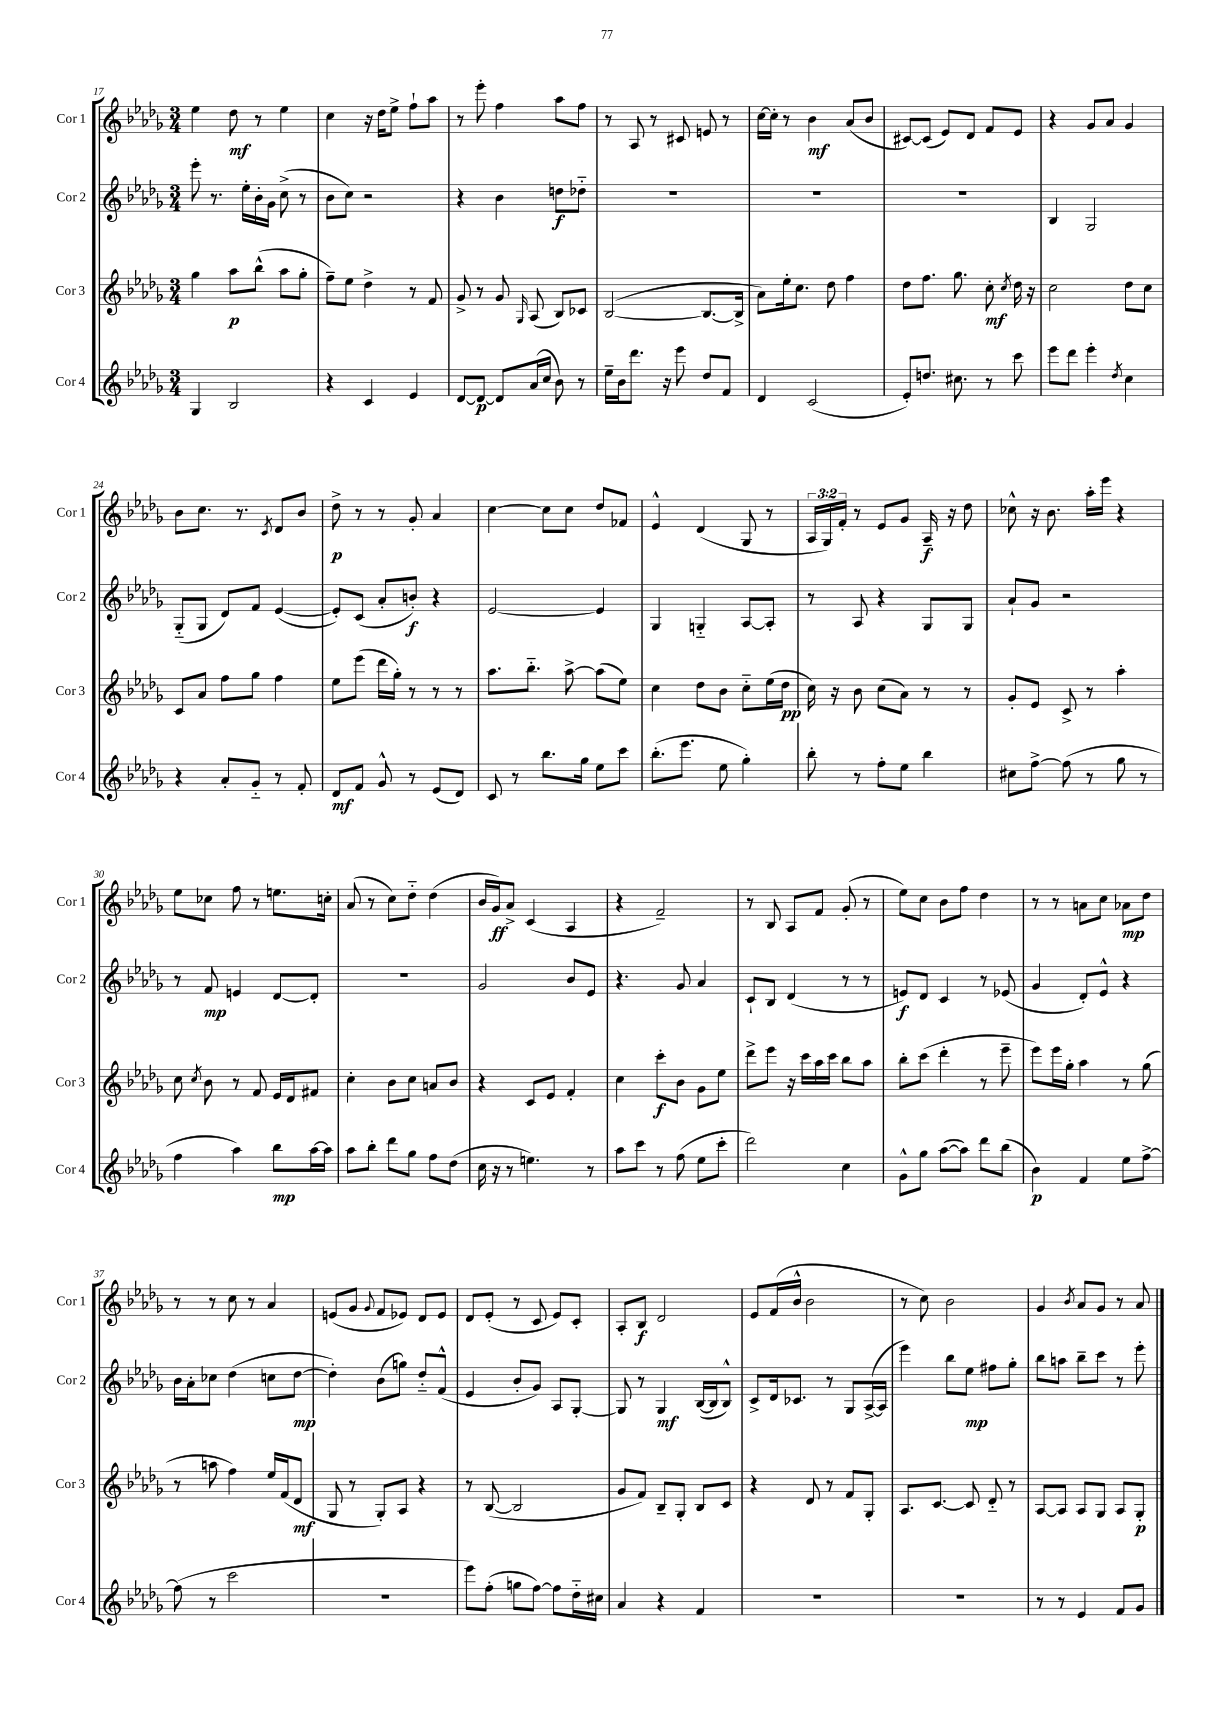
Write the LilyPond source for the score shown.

<<
\new StaffGroup <<
\new Staff = "s0" \with { instrumentName = "Cor 1" shortInstrumentName = "Cor 1" } {
    \clef treble \key des \major \numericTimeSignature \time 3/4 \override Staff.TupletNumber.text = #tuplet-number::calc-fraction-text
    \autoBeamOff ees''4 des''8\mf r8 ees''4 |
    c''4 r16 des''16[ ees''8]-> f''8[-! aes''8] |
    r8 ees'''8-. f''4 aes''8[ f''8] |
    r8 aes8 r8 cis'8 e'8 r8 |
    c''16[~ c''16]-. r8 bes'4\mf aes'8[( bes'8] |
    cis'8[~) cis'8]( ees'8[) des'8] f'8[ ees'8] |
    r4 ges'8[ aes'8] ges'4 |
    bes'8[ c''8.] r8. \acciaccatura { c'8 } des'8[ bes'8] |
    des''8->\p r8 r8 ges'8-. aes'4 |
    c''4~ c''8[ c''8] des''8[ fes'8] |
    ees'4-^ des'4( ges8 r8 |
    \tuplet 3/2 { aes16[ ges16) f'16]-. } r8 ees'8[ ges'8] aes16--\f r16 des''8 |
    ces''8-^ r16 bes'8. aes''16[-. ees'''16] r4 |
    ees''8[ ces''8] f''8 r8 e''8.[ c''16]-. |
    aes'8( r8 c''8[) des''8]-_ des''4( |
    bes'16[ ges'16\ff) aes'8]-> c'4( aes4 |
    r4 f'2--) |
    r8 bes8 aes8[ f'8] ges'8-.( r8 |
    ees''8[) c''8] bes'8[ f''8] des''4 |
    r8 r8 a'8[ c''8] aes'8[\mp des''8] |
    r8 r8 c''8 r8 aes'4 |
    e'8[( ges'8] \appoggiatura { ges'8 } f'8[ ees'8]) des'8[ ees'8] |
    des'8[ ees'8]-.( r8 c'8 ees'8[) c'8]-. |
    aes8[-. bes8]\f des'2 |
    ees'8[ f'16( bes'16]-^ bes'2 |
    r8 c''8) bes'2 |
    ges'4 \acciaccatura { bes'8 } aes'8[ ges'8] r8 aes'8 \bar "|." |
}
\new Staff = "s1" \with { instrumentName = "Cor 2" shortInstrumentName = "Cor 2" } {
    \clef treble \key des \major \numericTimeSignature \time 3/4
    \autoBeamOff ees'''8-. r8. ees''16[-. bes'16-. ges'16] c''8->( r8 |
    bes'8[ c''8]) r2 |
    r4 bes'4 d''8[\f des''8]-_ |
    R2. |
    R2. |
    R2. |
    bes4 ges2 |
    ges8[-_( ges8] des'8[) f'8] ees'4~( |
    ees'8[-.) c'8]( aes'8[-. b'8]-.\f) r4 |
    ees'2~ ees'4 |
    ges4 g4-_ aes8[~ aes8]-. |
    r8 aes8 r4 ges8[ ges8] |
    aes'8[-! ges'8] r2 |
    r8 f'8\mp e'4 des'8[~ des'8]-. |
    R2. |
    ges'2 bes'8[ ees'8] |
    r4. ges'8 aes'4 |
    c'8[-! bes8] des'4( r8 r8 |
    e'8[\f) des'8] c'4 r8 ees'8( |
    ges'4 des'8[-.) ees'8]-^ r4 |
    bes'16[ aes'16-. ces''8] des''4( c''8[ des''8]~\mp |
    des''4-.) bes'8[( g''8]) des''8[-_ f'8]-^( |
    ees'4 bes'8[-. ges'8]) aes8[ ges8]~-. |
    ges8 r8 ges4\mf bes16[~( bes16 bes8]-^) |
    c'8[-> des'16 ces'8.] r8 ges8[ aes16~->( aes16] |
    ees'''4) bes''8[ ees''8]\mp fis''8[ ges''8]-. |
    bes''8[ a''8] bes''8[-- c'''8] r8 ees'''8-. \bar "|." |
}
\new Staff = "s2" \with { instrumentName = "Cor 3" shortInstrumentName = "Cor 3" } {
    \clef treble \key des \major \numericTimeSignature \time 3/4
    \autoBeamOff ges''4 aes''8[\p bes''8]-^( aes''8[ ges''8]-. |
    f''8[--) ees''8] des''4-> r8 f'8 |
    ges'8-> r8 ges'8 \grace { ges16 } aes8( bes8[) ces'8] |
    bes2~( bes8.[~ bes16]-> |
    aes'8[) ees''16-. c''8.] des''8 f''4 |
    des''8[ f''8.] ges''8. c''8-.\mf \acciaccatura { c''8 } des''16 r16 |
    c''2 des''8[ c''8] |
    c'8[ aes'8] f''8[ ges''8] f''4 |
    ees''8[ ees'''8]( des'''16[ ges''16]-.) r8 r8 r8 |
    aes''8.[ bes''8.]-_ aes''8~-> aes''8[( ees''8]) |
    c''4 des''8[ bes'8] c''8[-_ ees''16( des''16]\pp |
    c''16) r16 bes'8 c''8[( aes'8]) r8 r8 |
    ges'8[-. ees'8] c'8-> r8 aes''4-. |
    c''8 \acciaccatura { c''8 } bes'8 r8 f'8 ees'16[ des'16 fis'8] |
    c''4-. bes'8[ c''8] a'8[ bes'8] |
    r4 c'8[ ees'8] f'4-. |
    c''4 c'''8[-.\f bes'8] ges'8[ ees''8] |
    des'''8[-> ees'''8] r16 c'''16[ aes''16 c'''16] bes''8[ aes''8] |
    bes''8[-. c'''8]( des'''4-. r8 ees'''8-- |
    ees'''8[) ees'''16 ges''16]-. aes''4 r8 ges''8( |
    r8 a''8 f''4) ees''16[ f'16( des'8]\mf |
    ges8 r8 ges8[-.) aes8] r4 |
    r8 bes8~( bes2 |
    ges'8[ f'8]) bes8[-- ges8]-. bes8[ c'8] |
    r4 des'8 r8 f'8[ ges8]-. |
    aes8.[ c'8.]~ c'8 des'8-_ r8 |
    aes8[~ aes8] aes8[ ges8] aes8[ ges8]-.\p \bar "|." |
}
\new Staff = "s3" \with { instrumentName = "Cor 4" shortInstrumentName = "Cor 4" } {
    \clef treble \key des \major \numericTimeSignature \time 3/4
    \autoBeamOff ges4 bes2 |
    r4 c'4 ees'4 |
    des'8[~ des'8]~\p des'8[ aes'16( c''16] bes'8) r8 |
    ees''16[-- bes'16 des'''8.] r16 ees'''8 des''8[ f'8] |
    des'4 c'2( |
    ees'8[-.) d''8.] cis''8. r8 c'''8 |
    ees'''8[ des'''8] ees'''4-. \acciaccatura { des''8 } c''4 |
    r4 aes'8[-. ges'8]-_ r8 f'8-. |
    des'8[\mf f'8] ges'8-^ r8 ees'8[( des'8]) |
    c'8 r8 bes''8.[ ges''16] ees''8[ c'''8] |
    bes''8.[-.( ees'''8.] ees''8 ges''4-.) |
    bes''8-. r8 f''8[-. ees''8] bes''4 |
    cis''8[ f''8]~-> f''8( r8 ges''8 r8 |
    f''4 aes''4) bes''8[\mp aes''16~ aes''16] |
    aes''8[ bes''8]-. des'''8[ ges''8] f''8[ des''8]( |
    c''16 r16 r8 e''4.) r8 |
    aes''8[ c'''8] r8 f''8( ees''8[ c'''8]-. |
    des'''2) c''4 |
    ges'8[-^ ges''8] aes''8[~( aes''8]) des'''8[ bes''8]( |
    bes'4\p) f'4 ees''8[ f''8]~-> |
    f''8( r8 c'''2 |
    R2. |
    ees'''8[) f''8]-.( g''8[ f''8]~) f''8[ des''16-_ cis''16] |
    aes'4 r4 f'4 |
    R2. |
    R2. |
    r8 r8 ees'4 f'8[ ges'8] \bar "|." |
}
>>
>>
\layout { \context { \Score currentBarNumber = #17 } }
